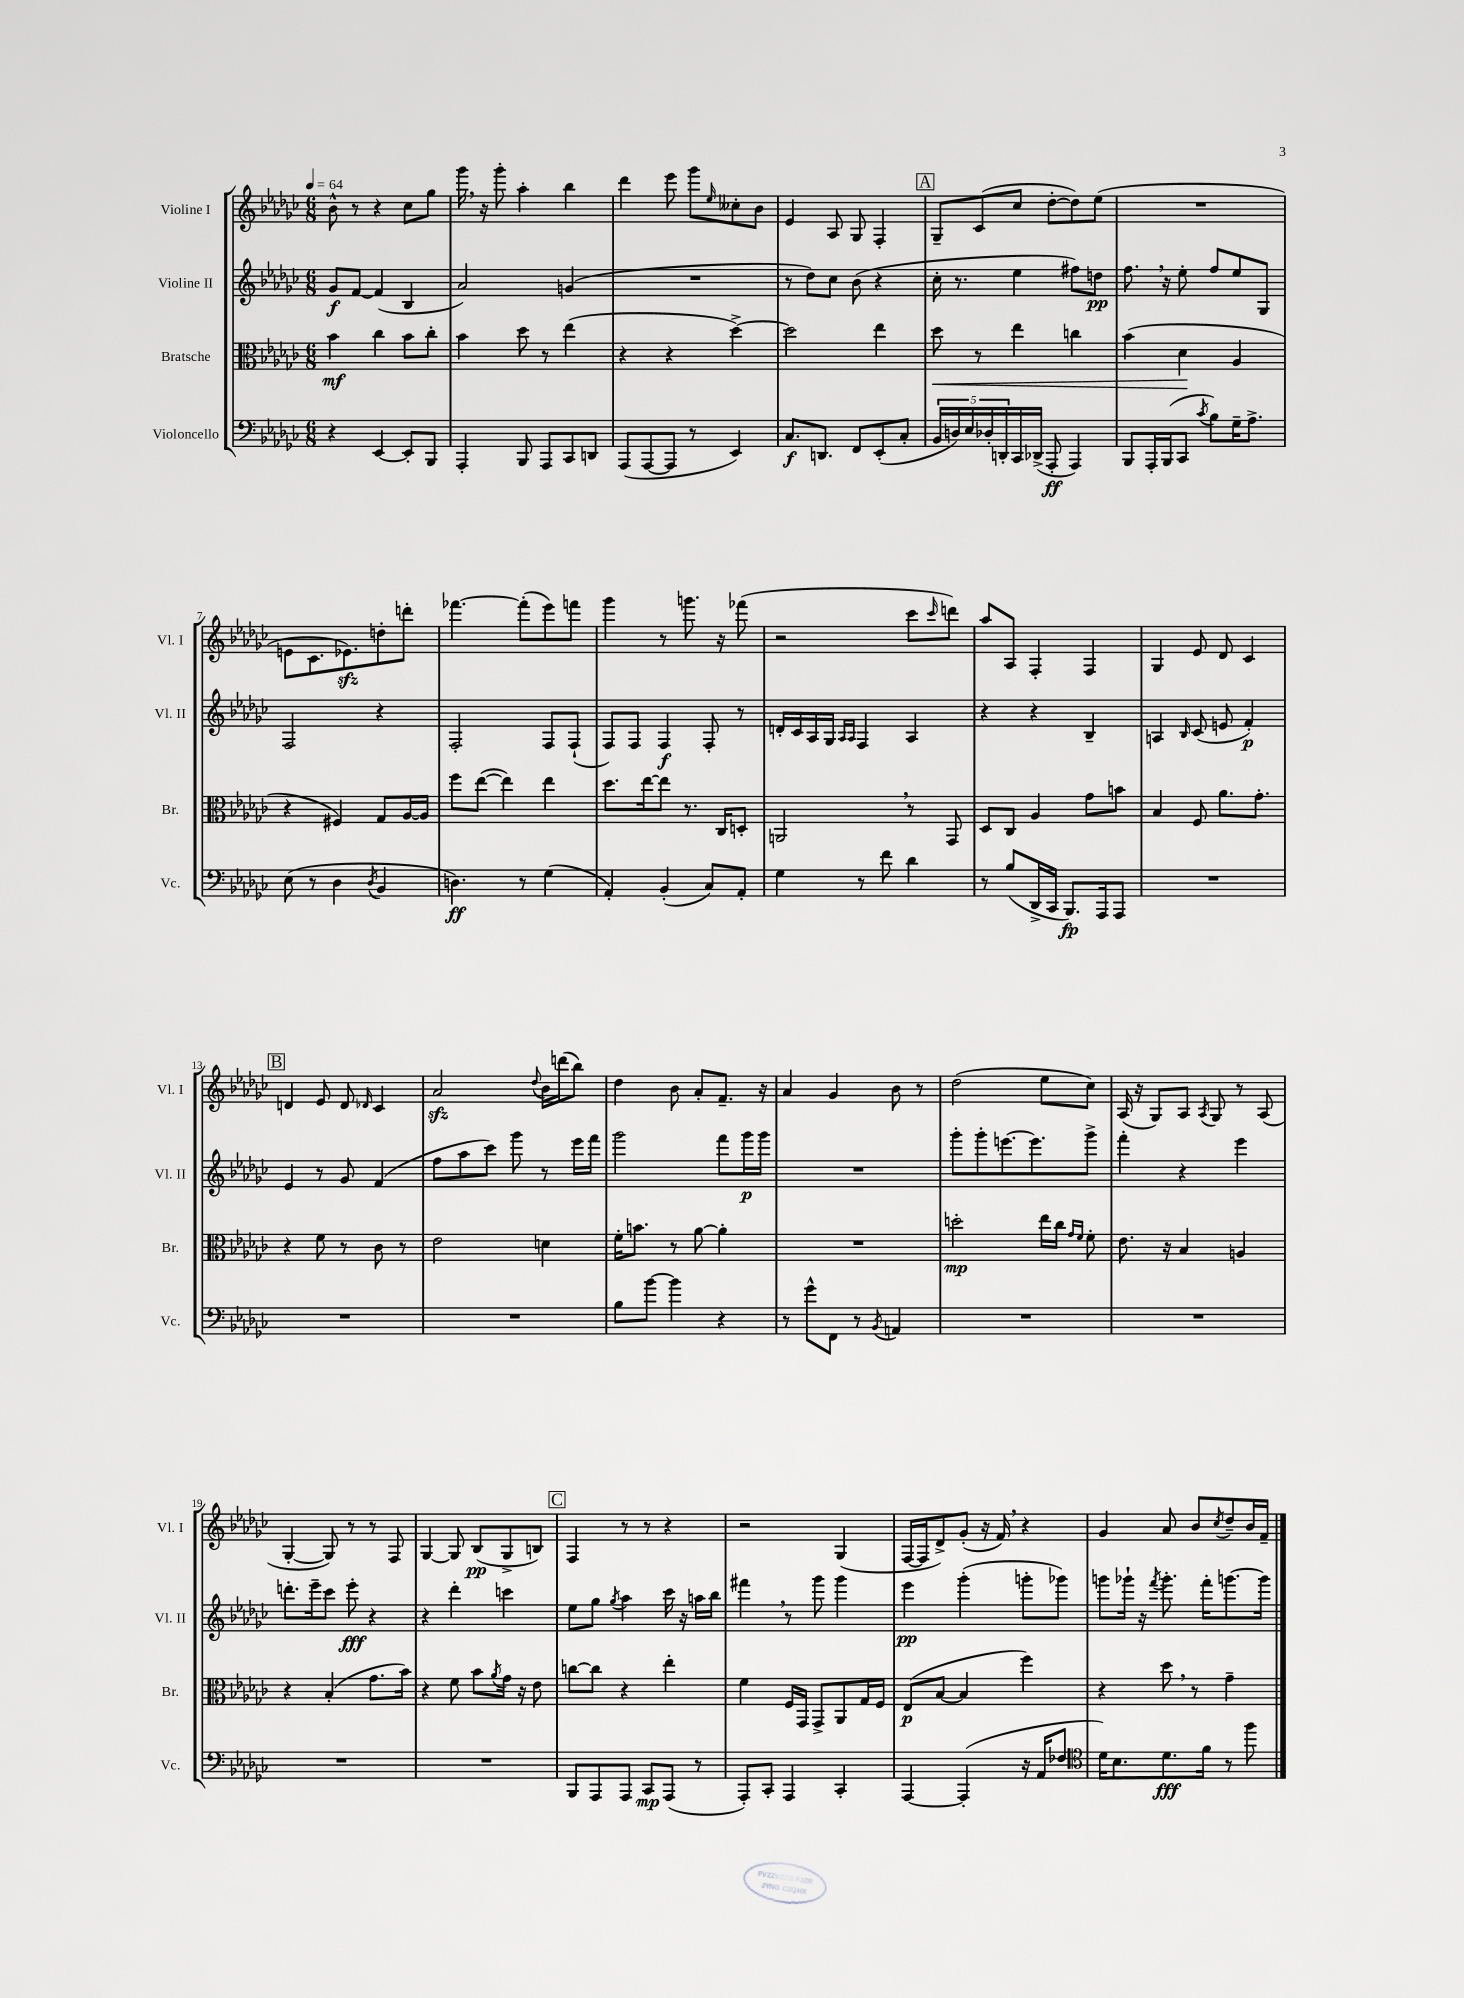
<<
\new StaffGroup <<
\new Staff = "s0" \with { instrumentName = "Violine I" shortInstrumentName = "Vl. I" } {
    \clef treble \key ges \major \numericTimeSignature \time 6/8 \tempo 4 = 64
    bes'8-^ r8 r4 ces''8 ges''8 |
    ges'''16 \breathe r16 ges'''8-. aes''4-. bes''4 |
    des'''4 ees'''8 ges'''8 \grace { ees''16 } ceses''8-. bes'8 |
    ees'4 aes8 ges8 f4-. |
    \mark \markup { \box "A" } ges8-- ces'8( ces''8 des''8~-. des''8) ees''8( |
    R2. |
    e'8 ces'8. ees'8.\sfz) d''8-. d'''8-. |
    fes'''4.~ fes'''8-.( ees'''8) f'''8 |
    ges'''4 r8 g'''8. r16 fes'''8( |
    r2 ces'''8 \grace { ces'''16 } d'''8) |
    aes''8 aes8 f4-. f4 |
    ges4 ees'8 des'8 ces'4 |
    \mark \markup { \box "B" } d'4 ees'8 d'8 \grace { des'16 } ces'4 |
    aes'2\sfz \appoggiatura { des''8 } bes'16 d'''16( bes''8) |
    des''4 bes'8 aes'8-. f'8.-- r16 |
    aes'4 ges'4 bes'8 r8 |
    des''2( ees''8 ces''8) |
    aes16( r16 ges8) aes8 \acciaccatura { aes8 } ges8 r8 aes8( |
    ges4~-. ges8) r8 r8 f8 |
    ges4~ ges8 bes8\pp( ges8-> b8) |
    \mark \markup { \box "C" } f4 r8 r8 r4 |
    r2 ges4( |
    f16~ f16 des'8->) ges'8-.( r16 f'16) \breathe r4 |
    ges'4 aes'8 bes'8 \acciaccatura { ces''8 } des''8-- bes'16 f'16-- \bar "|." |
}
\new Staff = "s1" \with { instrumentName = "Violine II" shortInstrumentName = "Vl. II" } {
    \clef treble \key ges \major \numericTimeSignature \time 6/8
    ges'8\f f'8~ f'4( bes4 |
    aes'2) g'4( |
    R2. |
    r8 des''8) ces''8 bes'8( r4 |
    \mark \markup { \box "A" } ces''16-. r8. ees''4 fis''8) d''8\pp |
    f''8. \breathe r16 ees''8-. f''8 ees''8 ges8 |
    f2 r4 |
    f2-. f8 f8-!( |
    f8) f8 f4\f f8-. r8 |
    d'16-. ces'16 aes16 ges16 \grace { aes16 aes16 } f4 aes4 |
    r4 r4 bes4-- |
    a4 \grace { bes16 } ces'8( e'8 f'4-.\p) |
    \mark \markup { \box "B" } ees'4 r8 ges'8 f'4( |
    f''8 aes''8 ces'''8) ges'''8 r8 ees'''16 f'''16 |
    ges'''2 f'''8 ges'''16\p ges'''16 |
    R2. |
    ges'''8-. ges'''8-. e'''8.~ e'''8. ges'''8-> |
    f'''4-. r4 ees'''4 |
    d'''8.-. ees'''16-- ces'''8 ees'''8-.\fff r4 |
    r4 des'''4-. c'''4 |
    \mark \markup { \box "C" } ees''8 ges''8 \acciaccatura { ges''8 } aes''4 ces'''16 r16 a''16 bes''16 |
    fis'''4 \breathe r8 ges'''8 ges'''4 |
    ees'''4\pp ges'''4-.( g'''8-. ges'''8) |
    g'''8 ges'''16-! r16 \acciaccatura { f'''8 } ges'''8.-. f'''16-. g'''8.~ g'''16 \bar "|." |
}
\new Staff = "s2" \with { instrumentName = "Bratsche" shortInstrumentName = "Br." } {
    \clef alto \key ges \major \numericTimeSignature \time 6/8
    bes'4\mf ces''4 bes'8 ces''8-. |
    bes'4 des''8 r8 ees''4( |
    r4 r4 des''4~->) |
    des''2 ees''4 |
    \mark \markup { \box "A" } des''8\< r8 ees''4 c''4 |
    bes'4( des'4\! aes4 |
    r4 fis4) ges8 aes16~ aes16 |
    f''8 ees''8~( ees''4) ees''4 |
    des''8. ees''16~ ees''8 r8. ces16 d8-. |
    a,2 \breathe r8 ges,8 |
    des8 ces8 aes4 ges'8 b'8 |
    bes4 f8 aes'8. ges'8.-. |
    \mark \markup { \box "B" } r4 f'8 r8 ces'8 r8 |
    ees'2 d'4 |
    f'16-. b'8. r8 aes'8~ aes'4-. |
    R2. |
    d''2-.\mp ees''16 ces''16 \grace { ges'16 f'16 } f'8-. |
    ees'8. r16 bes4 a4 |
    r4 bes4-.( ges'8. bes'16) |
    r4 f'8 bes'8 \acciaccatura { aes'8 } ges'16 r16 ees'8 |
    \mark \markup { \box "C" } c''8~ c''8 r4 ees''4-. |
    f'4 f16 ges,16 ges,8-> aes,8 ges16 f16 |
    ees8\p( bes8~ bes4 f''4) |
    r4 des''8 \breathe r8 ges'4-- \bar "|." |
}
\new Staff = "s3" \with { instrumentName = "Violoncello" shortInstrumentName = "Vc." } {
    \clef bass \key ges \major \numericTimeSignature \time 6/8
    r4 ees,4~ ees,8-. bes,,8 |
    aes,,4-. bes,,8 aes,,8 ces,8 d,8 |
    aes,,8( aes,,8~ aes,,8 r8 ees,4) |
    ces8.\f d,8. f,8 ees,8-.( ces8-. |
    \mark \markup { \box "A" } \tuplet 5/4 { bes,16 d16) ees16 des16-. d,16-. } ces,16 des,16->( aes,,8-.\ff aes,,4) |
    bes,,8 aes,,16-. bes,,16( ces,8 \acciaccatura { ces'8 } bes8) ges16-- aes8.-> |
    ees8( r8 des4 \acciaccatura { des8 } bes,4 |
    d4.\ff) r8 ges4( |
    aes,4-.) bes,4-.( ces8) aes,8-. |
    ges4 r8 f'8 des'4 |
    r8 bes8( des,16-> ces,16 bes,,8.\fp) aes,,16 aes,,8 |
    R2. |
    \mark \markup { \box "B" } R2. |
    R2. |
    bes8 bes'8~ bes'4 r4 |
    r8 ges'8-^ f,8 r8 \acciaccatura { bes,8 } a,4 |
    R2. |
    R2. |
    R2. |
    R2. |
    \mark \markup { \box "C" } bes,,8 aes,,8 aes,,8 ces,8\mp aes,,8( r8 |
    aes,,8-.) ces,8-. aes,,4 ces,4-. |
    aes,,4~ aes,,4-.( r16 aes,16 fes8 |
    \clef tenor des'16) bes8. des'8.\fff f'16 r8 f''8 \bar "|." |
}
>>
>>
